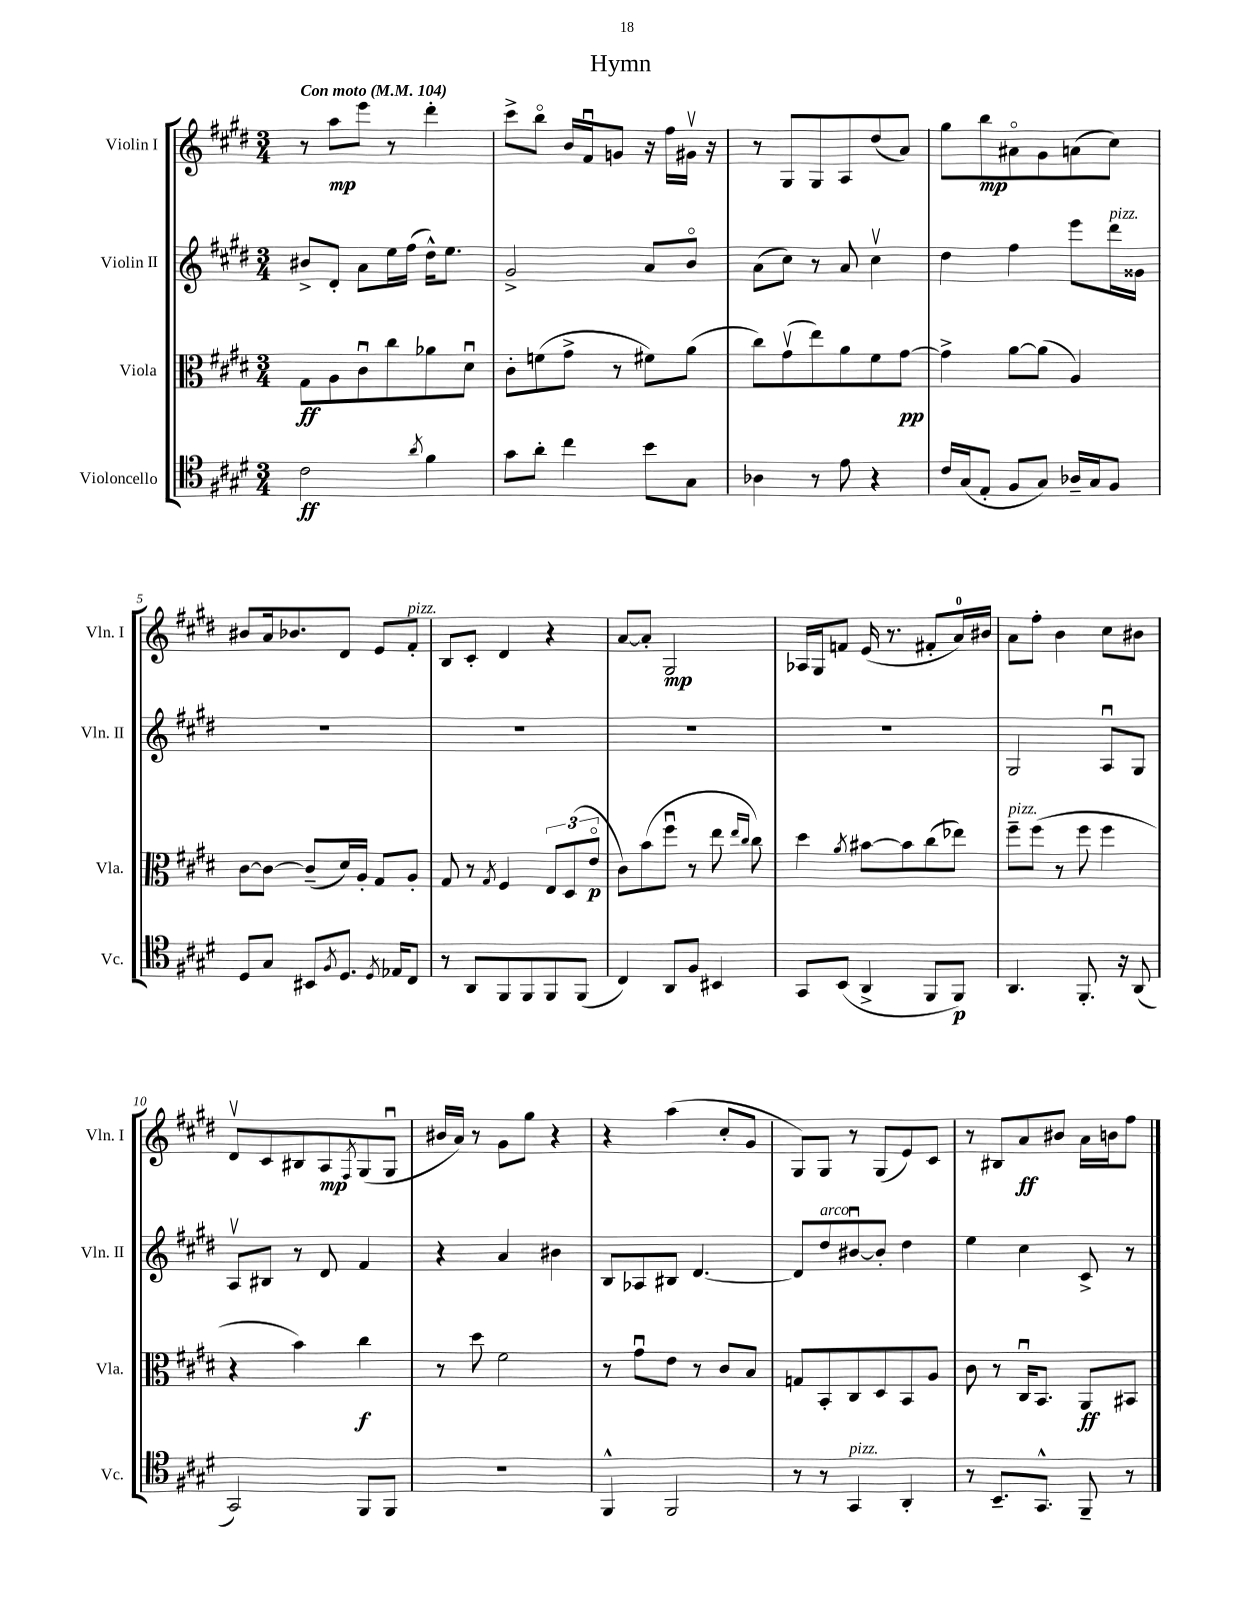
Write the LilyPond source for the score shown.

\header { title = "Hymn" }
<<
\new StaffGroup <<
\new Staff = "s0" \with { instrumentName = "Violin I" shortInstrumentName = "Vln. I" } {
    \clef treble \key e \major \numericTimeSignature \time 3/4 \tempo "Con moto" 4 = 104
    r8 a''8\mp e'''8 r8 dis'''4-. |
    cis'''8-> b''8\flageolet b'16 fis'16\downbow g'8 r16 fis''16 gis'16\upbow r16 |
    r8 gis8 gis8 a8 dis''8( a'8) |
    gis''8 b''8\mp ais'8\flageolet gis'8 a'8( cis''8) |
    bis'8 a'16 bes'8. dis'8 e'8 fis'8-.^\markup { \italic "pizz." } |
    b8 cis'8-. dis'4 r4 |
    a'8~ a'8-. gis2\mp |
    aes16 gis16 f'8 e'16( r8. fis'8-. a'16-0) bis'16 |
    a'8 fis''8-. b'4 cis''8 bis'8 |
    dis'8\upbow cis'8 bis8 a8\mp \acciaccatura { fis8 } gis8( gis8\downbow |
    bis'16 a'16) r8 gis'8 gis''8 r4 |
    r4 a''4( cis''8-. gis'8 |
    gis8) gis8 r8 gis8( e'8) cis'8 |
    r8 bis8 a'8\ff bis'8 a'16 b'16 fis''8 \bar "|." |
}
\new Staff = "s1" \with { instrumentName = "Violin II" shortInstrumentName = "Vln. II" } {
    \clef treble \key e \major \numericTimeSignature \time 3/4
    bis'8-> dis'8-. a'8 e''16 fis''16( dis''16-^) e''8. |
    gis'2-> a'8 b'8\flageolet |
    a'8( cis''8) r8 a'8 cis''4\upbow |
    dis''4 fis''4 e'''8 dis'''16^\markup { \italic "pizz." } gisis'16 |
    R2. |
    R2. |
    R2. |
    R2. |
    gis2 a8\downbow gis8 |
    a8\upbow bis8 r8 dis'8 fis'4 |
    r4 a'4 bis'4 |
    b8 aes8 bis8 dis'4.~ |
    dis'8 dis''8^\markup { \italic "arco" } bis'8~\downbow bis'8-. dis''4 |
    e''4 cis''4 cis'8-> r8 \bar "|." |
}
\new Staff = "s2" \with { instrumentName = "Viola" shortInstrumentName = "Vla." } {
    \clef alto \key e \major \numericTimeSignature \time 3/4
    gis8\ff a8 cis'8\downbow cis''8 aes'8 dis'8\downbow |
    cis'8-. f'8( gis'8-> r8 fis'8) a'8( |
    cis''8) gis'8\upbow( e''8) a'8 fis'8 gis'8~\pp |
    gis'4-> a'8~ a'8( a4) |
    cis'8~ cis'8~ cis'8--( dis'16) a16-. gis8 a8-. |
    gis8 r8 \acciaccatura { gis8 } fis4 \tuplet 3/2 { e8 dis8( e'8\flageolet\p } |
    cis'8) b'8( fis''8\downbow r8 e''8 \grace { e''16 cis''16 } cis''8) |
    dis''4 \acciaccatura { a'8 } bis'8~ bis'8 cis''8( ees''8) |
    fis''8--^\markup { \italic "pizz." } fis''8( r8 fis''8 fis''4 |
    r4 b'4) cis''4\f |
    r8 dis''8 fis'2 |
    r8 gis'8\downbow e'8 r8 cis'8 b8 |
    g8 b,8-. cis8 dis8 b,8 a8 |
    cis'8 r8 cis16\downbow b,8. a,8\ff bis,8 \bar "|." |
}
\new Staff = "s3" \with { instrumentName = "Violoncello" shortInstrumentName = "Vc." } {
    \clef tenor \key e \major \numericTimeSignature \time 3/4
    cis'2\ff \acciaccatura { a'8 } fis'4 |
    gis'8 a'8-. cis''4 b'8 gis8 |
    aes4 r8 e'8 r4 |
    cis'16 gis16( e8-. fis8 gis8) aes16-- gis16 fis8 |
    dis8 gis8 bis,8 \acciaccatura { fis8 } dis8. \acciaccatura { dis8 } ees16 cis8 |
    r8 a,8 fis,8 fis,8 fis,8 fis,8( |
    cis4) a,8 fis8 bis,4 |
    gis,8 b,8( a,4-> fis,8 fis,8\p) |
    a,4. fis,8.-. r16 a,8( |
    gis,2) fis,8 fis,8 |
    R2. |
    fis,4-^ fis,2 |
    r8 r8 gis,4^\markup { \italic "pizz." } a,4-. |
    r8 b,8.-- gis,8.-^ fis,8-- r8 \bar "|." |
}
>>
>>
